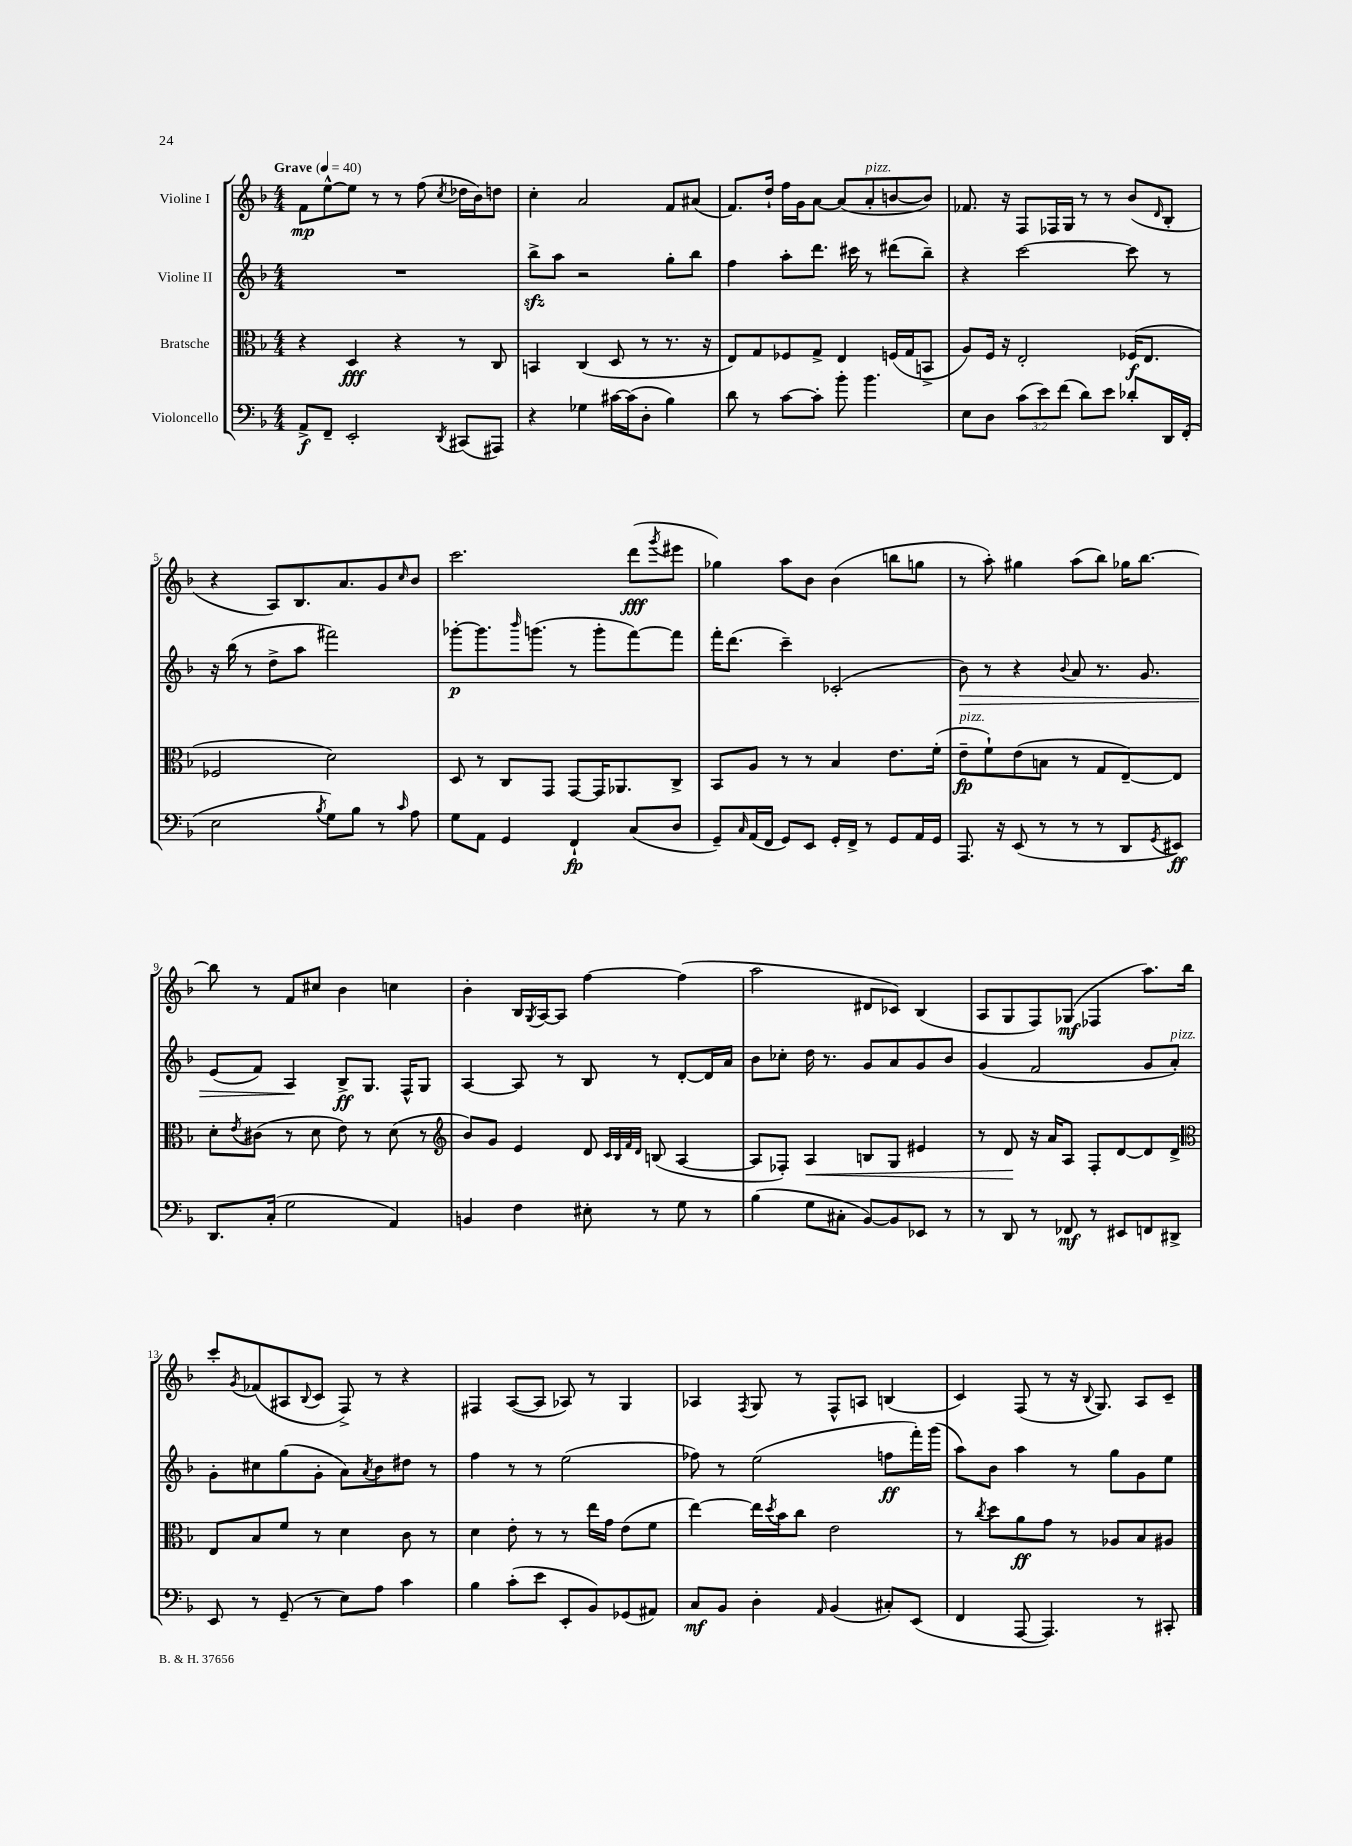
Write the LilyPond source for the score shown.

<<
\new StaffGroup <<
\new Staff = "s0" \with { instrumentName = "Violine I" } {
    \clef treble \key f \major \numericTimeSignature \time 4/4 \tempo "Grave" 4 = 40
    f'8\mp e''8~-^ e''8 r8 r8 f''8( \acciaccatura { c''8 } des''16 bes'16) d''8 |
    c''4-. a'2 f'8 ais'8( |
    f'8.) d''16-! f''16 g'16 a'8~ a'8( a'8-.^\markup { \italic "pizz." } b'8~ b'8) |
    fes'8. r16 f8 fes16 g16 r8 r8 bes'8( \grace { d'16 } bes8-. |
    r4 a8) bes8. a'8. g'8 \grace { c''16 } bes'8 |
    c'''2. d'''8\fff( \acciaccatura { g'''8 } eis'''8 |
    ges''4) a''8 bes'8 bes'4( b''8 g''8 |
    r8 a''8-.) gis''4 a''8( bes''8) ges''16 bes''8.~ |
    bes''8 r8 f'8 cis''8 bes'4 c''4 |
    bes'4-. bes16 \acciaccatura { g8 } a16~ a8 f''4~ f''4( |
    a''2 dis'8 ces'8) bes4( |
    a8 g8 f8) ges8\mf( fes4 a''8.) bes''16 |
    c'''8-. \acciaccatura { g'8 } fes'8( ais8 \appoggiatura { bes8 } c'8 f8->) r8 r4 |
    fis4 a8~( a8 aes8) r8 g4 |
    aes4 \acciaccatura { f8 } g8 r8 f8-^ a8 b4( |
    c'4) f8( r8 r16 \appoggiatura { bes8 } g8.) a8 c'8-- \bar "|." |
}
\new Staff = "s1" \with { instrumentName = "Violine II" } {
    \clef treble \key f \major \numericTimeSignature \time 4/4
    R1 |
    bes''8->\sfz a''8 r2 g''8-. bes''8 |
    f''4 a''8-. d'''8. cis'''16 r8 dis'''8( bes''8--) |
    r4 c'''2~ c'''8 r8 |
    r16 bes''16( r8 d''8-> a''8 fis'''2) |
    ges'''8~-.\p ges'''8. \grace { bes'''16 } g'''8.( r8 g'''8-. f'''8~) f'''8 |
    f'''16-. d'''8.( c'''4--) ces'2-.( |
    bes'8\>) r8 r4 \appoggiatura { bes'8 } a'8 r8. g'8. |
    e'8( f'8) a4\! bes8->\ff g8. f16-^ g8 |
    a4~ a8 r8 bes8 r8 d'8~-. d'16 a'16 |
    bes'8 ces''8-. d''16 r8. g'8 a'8 g'8 bes'8 |
    g'4( f'2 g'8 a'8-.^\markup { \italic "pizz." }) |
    g'8-. cis''8 g''8( g'8-. a'8) \acciaccatura { a'8 } bes'8 dis''8 r8 |
    f''4 r8 r8 e''2( |
    fes''8) r8 e''2( f''8\ff f'''16-.) g'''16( |
    a''8) bes'8 a''4 r8 g''8 g'8 e''8 \bar "|." |
}
\new Staff = "s2" \with { instrumentName = "Bratsche" } {
    \clef alto \key f \major \numericTimeSignature \time 4/4
    r4 d4\fff r4 r8 c8 |
    b,4 c4( d8 r8 r8. r16 |
    e8) g8 fes8 g8-> e4 f16( g16 b,8-> |
    a8) f16 r16 e2-. fes16\f( e8. |
    fes2 d'2) |
    d8 r8 c8 g,8 g,8~ g,16 aes,8. c8-> |
    bes,8 a8 r8 r8 bes4 e'8. f'16-.( |
    e'8--\fp^\markup { \italic "pizz." } f'8-!) e'8( b8 r8 g8 e8~--) e8 |
    d'8-. \acciaccatura { e'8 } cis'8( r8 d'8 e'8) r8 d'8( r8 |
    \clef treble bes'8) g'8 e'4 d'8 \grace { c'32 bes32 f'32 d'32 } b8( a4~ |
    a8 fes8-.) a4\< b8 g8 eis'4 |
    r8 d'8\! r16 a'16 a8 f8-. d'8~ d'8 d'8-> |
    \clef alto e8 bes8 f'8 r8 d'4 c'8 r8 |
    d'4 e'8-. r8 r8 e''16 g'16 e'8( f'8 |
    e''4~) e''16 \acciaccatura { d''8 } bes'16 c''8 e'2 |
    r8 \acciaccatura { c''8 } d''8 a'8\ff g'8 r8 aes8 bes8 ais8 \bar "|." |
}
\new Staff = "s3" \with { instrumentName = "Violoncello" } {
    \clef bass \key f \major \numericTimeSignature \time 4/4 \override Staff.TupletNumber.text = #tuplet-number::calc-fraction-text
    a,8->\f f,8-- e,2-. \acciaccatura { d,8 } cis,8( ais,,8) |
    r4 ges4 cis'16~ cis'16( d8-. bes4) |
    d'8 r8 c'8~ c'8-. bes'8-. bes'4. |
    e8 d8 \tuplet 3/2 { c'8( e'8) f'8( } d'8) e'8 des'8-. d,16 f,16-.( |
    e2 \acciaccatura { bes8 } g8) bes8 r8 \grace { c'16 } a8 |
    g8 a,8 g,4 f,4-!\fp c8( d8 |
    g,8--) \grace { c16 } a,16( f,16 g,8) e,8 g,16-. f,16-> r8 g,8 a,16 g,16 |
    a,,8. r16 e,8( r8 r8 r8 d,8 \acciaccatura { g,8 } eis,8\ff) |
    d,8. c16-.( g2 a,4) |
    b,4 f4 eis8-. r8 g8 r8 |
    bes4( g8 cis8-. bes,8~) bes,8 ees,8 r8 |
    r8 d,8 r8 fes,8\mf r8 eis,8 f,8 dis,8-> |
    e,8 r8 g,8--( r8 e8) a8 c'4 |
    bes4 c'8-.( e'8 e,8-. bes,8) ges,8( ais,8) |
    c8\mf bes,8 d4-. \grace { a,16 } bes,4( cis8-.) e,8( |
    f,4 a,,8~ a,,4.) r8 cis,8-. \bar "|." |
}
>>
>>
